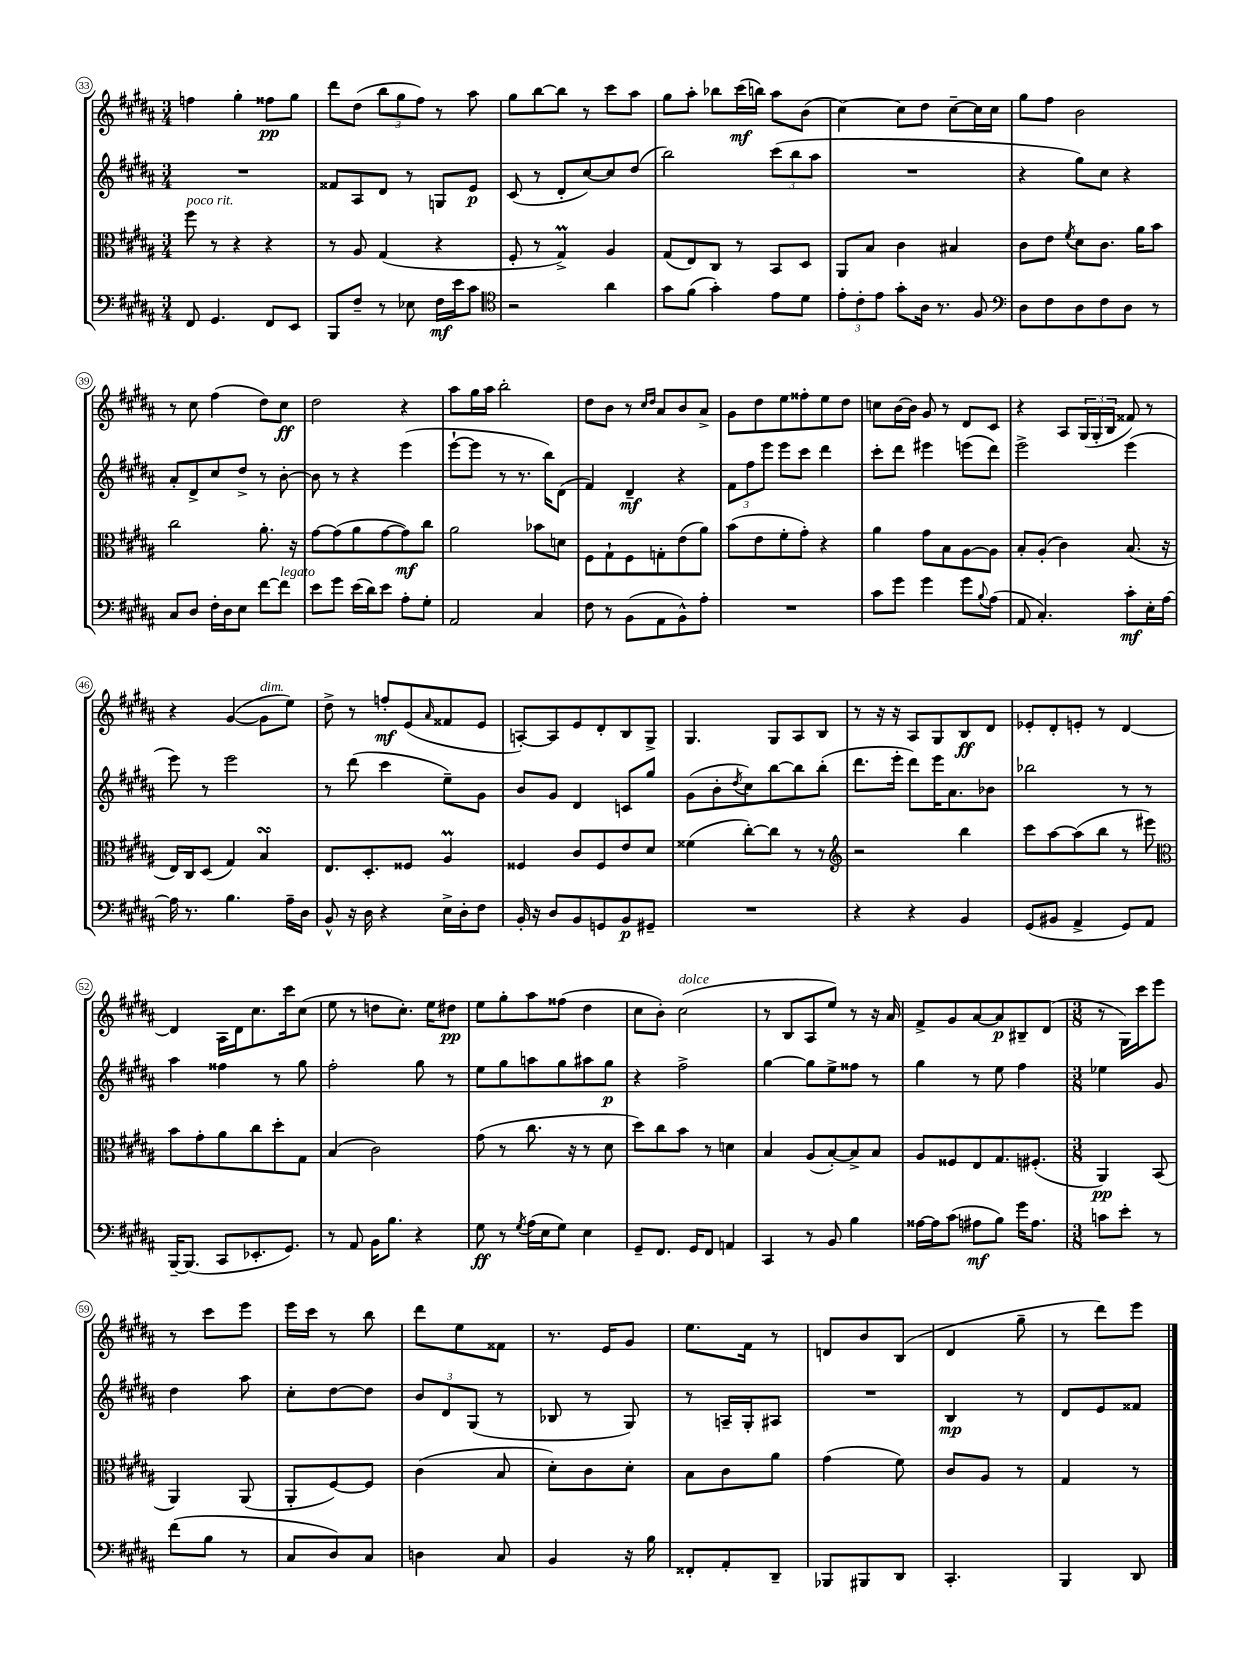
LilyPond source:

<<
\new StaffGroup <<
\new Staff = "s0" {
    \clef treble \key b \major \numericTimeSignature \time 3/4
    f''4 gis''4-. fisis''8\pp gis''8 |
    dis'''8 dis''8( \tuplet 3/2 { b''8 gis''8 fis''8) } r8 ais''8 |
    gis''8 b''8~ b''8 r8 cis'''8 ais''8 |
    gis''8 ais''8-. bes''8 cis'''16\mf( b''16) ais''8 b'8( |
    cis''4~) cis''8 dis''8 cis''8~-- cis''16 cis''16 |
    gis''8 fis''8 b'2 |
    r8 cis''8 fis''4( dis''8) cis''8\ff |
    dis''2 r4 |
    ais''8 gis''16 ais''16 b''2-. |
    dis''8 b'8 r8 \grace { cis''16 dis''16 } ais'8 b'8 ais'8-> |
    gis'8 dis''8 e''8 fisis''8-. e''8 dis''8 |
    c''8 b'16~ b'16 gis'8 r8 dis'8 cis'8 |
    r4 ais8 \tuplet 3/2 { gis16( gis16-. b16 } fisis'8) r8 |
    r4 gis'4~( gis'8^\markup { \italic "dim." } e''8) |
    dis''8-> r8 f''8-.\mf e'8( \grace { ais'16 } fisis'8 e'8 |
    a8~-.) a8 e'8 dis'8-. b8 gis8-> |
    gis4. gis8 ais8 b8 |
    r8 r16 r16 ais8 gis8 b8\ff dis'8 |
    ees'8-. dis'8-. e'8-. r8 dis'4~ |
    dis'4 ais16 dis'16 cis''8. cis'''16 cis''8( |
    e''8 r8 d''8 cis''8.-.) e''16 dis''8\pp |
    e''8 gis''8-. ais''8 fisis''8( dis''4 |
    cis''8 b'8-.) cis''2^\markup { \italic "dolce" }( |
    r8 b8 ais8 e''8) r8 r16 ais'16 |
    fis'8-> gis'8 ais'8~ ais'8\p bis8-- dis'8( |
    \numericTimeSignature \time 3/8 r8 gis16) cis'''16 e'''8 |
    r8 cis'''8 e'''8 |
    e'''16 cis'''16 r8 b''8 |
    dis'''8 e''8 fisis'8 |
    r8. e'16 gis'8 |
    e''8. fis'16 r8 |
    d'8 b'8 b8( |
    dis'4 gis''8-- |
    r8 dis'''8) e'''8 \bar "|." |
}
\new Staff = "s1" {
    \clef treble \key b \major \numericTimeSignature \time 3/4
    R2. |
    fisis'8 ais8 dis'8 r8 g8 e'8\p |
    cis'8( r8 dis'8-. cis''8~) cis''8 dis''8( |
    b''2) \tuplet 3/2 { cis'''8( b''8 ais''8 } |
    R2. |
    r4 gis''8) cis''8 r4 |
    ais'8-. dis'8-> cis''8 dis''8-> r8 b'8~-. |
    b'8 r8 r4 e'''4( |
    e'''8~-! e'''8 r8 r8. b''16) dis'8( |
    fis'4) dis'4--\mf r4 |
    \tuplet 3/2 { fis'8 fis''8 e'''8 } e'''8 cis'''8 dis'''4 |
    cis'''8-. dis'''8 eis'''4 e'''8( dis'''8) |
    e'''2-> e'''4( |
    e'''8) r8 e'''2 |
    r8 dis'''8( cis'''4 e''8--) gis'8 |
    b'8 gis'8 dis'4 c'8 gis''8 |
    gis'8( b'8-. \acciaccatura { dis''8 } cis''8) b''8~ b''8 b''8-.( |
    dis'''8. e'''16-. dis'''8) e'''16 ais'8. bes'8 |
    bes''2 r8 r8 |
    ais''4 fisis''4 r8 gis''8 |
    fis''2-. gis''8 r8 |
    e''8 gis''8 a''8 gis''8 ais''8 gis''8\p |
    r4 fis''2-> |
    gis''4~ gis''8 e''8-> fisis''8 r8 |
    gis''4 r8 e''8 fis''4 |
    \numericTimeSignature \time 3/8 ees''4 gis'8 |
    dis''4 ais''8 |
    cis''8-. dis''8~ dis''8 |
    \tuplet 3/2 { b'8 dis'8 gis8( } r8 |
    bes8 r8 gis8) |
    r8 a16-- gis16-. ais8 |
    R4. |
    b4\mp r8 |
    dis'8 e'8 fisis'8 \bar "|." |
}
\new Staff = "s2" {
    \clef alto \key b \major \numericTimeSignature \time 3/4
    fis''8^\markup { \italic "poco rit." } r8 r4 r4 |
    r8 ais8 gis4( r4 |
    fis8-. r8 gis4->\prall) ais4 |
    gis8( e8) cis8 r8 b,8 dis8 |
    ais,8 b8 cis'4 bis4 |
    cis'8 e'8 \acciaccatura { fis'8 } dis'8 cis'8. ais'16 b'8 |
    cis''2 ais'8.-. r16 |
    gis'8~ gis'8( ais'8 gis'8~ gis'8\mf) cis''8 |
    ais'2 bes'8 d'8 |
    fis8 gis8-! fis8 g8-. e'8( ais'8) |
    b'8( e'8 fis'8-. gis'8-.) r4 |
    ais'4 gis'8 b8 ais8~ ais8 |
    b8-. ais8-.( cis'4) b8.( r16 |
    e16) cis16 dis8( gis4) b4\turn |
    e8. dis8.-. fisis8 ais4\prall |
    fisis4 cis'8 fisis8 e'8 dis'8 |
    fisis'4( cis''8~-.) cis''8 r8 r8 |
    \clef treble r2 b''4 |
    cis'''8 ais''8~ ais''8( b''8 r8 eis'''8) |
    \clef alto b'8 gis'8-. ais'8 cis''8 dis''8-. gis8 |
    b4( cis'2) |
    gis'8( r8 cis''8. r16 r8 dis'8 |
    dis''8) cis''8 b'8 r8 d'4 |
    b4 ais8( b8~-.) b8-> b8 |
    ais8 fisis8 e8 gis8. fis8.-.( |
    \numericTimeSignature \time 3/8 ais,4\pp) b,8( |
    ais,4) ais,8( |
    ais,8-. fis8~) fis8 |
    cis'4( b8 |
    dis'8-.) cis'8 dis'8-. |
    b8 cis'8 ais'8 |
    gis'4( fis'8) |
    cis'8 ais8 r8 |
    gis4 r8 \bar "|." |
}
\new Staff = "s3" {
    \clef bass \key b \major \numericTimeSignature \time 3/4
    fis,8 gis,4. fis,8 e,8 |
    b,,8 fis8-- r8 ees8 fis16\mf e'16 cis'8 |
    \clef tenor r2 ais'4 |
    gis'8 fis'8( gis'4-.) e'8 dis'8 |
    \tuplet 3/2 { e'8-. cis'8-. e'8 } gis'8-. ais16 r8. fis8 |
    \clef bass dis8 fis8 dis8 fis8 dis8 r8 |
    cis8 dis8 fis16-. dis16 e8 fis'8~ fis'8^\markup { \italic "legato" } |
    e'8 gis'8 e'16( dis'16) e'8 ais8-. gis8-. |
    ais,2 cis4 |
    fis8 r8 b,8( ais,8 b,8-^) ais8-. |
    R2. |
    cis'8 gis'8 gis'4 gis'8 \appoggiatura { b8 } ais8( |
    ais,8 cis4.-.) cis'8-.\mf e16-. ais16~ |
    ais16 r8. b4. ais16-- dis16 |
    b,8-^ r16 dis16 r4 e16-> dis16-. fis8 |
    b,16-. r16 dis8 b,8 g,8 b,8\p gis,8-- |
    R2. |
    r4 r4 b,4 |
    gis,8( bis,8 ais,4-> gis,8) ais,8 |
    b,,16~-- b,,8.( cis,8 ees,8.-. gis,8.) |
    r8 ais,8 b,16 b8. r4 |
    gis8\ff r8 \acciaccatura { gis8 } ais16( e16 gis8) e4 |
    gis,8-- fis,8. gis,16 fis,8 a,4 |
    cis,4 r8 b,8 b4 |
    aisis16~ aisis16 cis'8( ais8\mf b8) gis'16 ais8. |
    \numericTimeSignature \time 3/8 c'8 e'8-. r8 |
    fis'8( b8 r8 |
    cis8 dis8) cis8 |
    d4 cis8 |
    b,4 r16 b16 |
    fisis,8-. ais,8-. dis,8-- |
    bes,,8 bis,,8 dis,8 |
    cis,4.-. |
    b,,4 dis,8 \bar "|." |
}
>>
>>
\layout { \context { \Score currentBarNumber = #33 \override BarNumber.stencil = #(make-stencil-circler 0.1 0.3 ly:text-interface::print) } }
